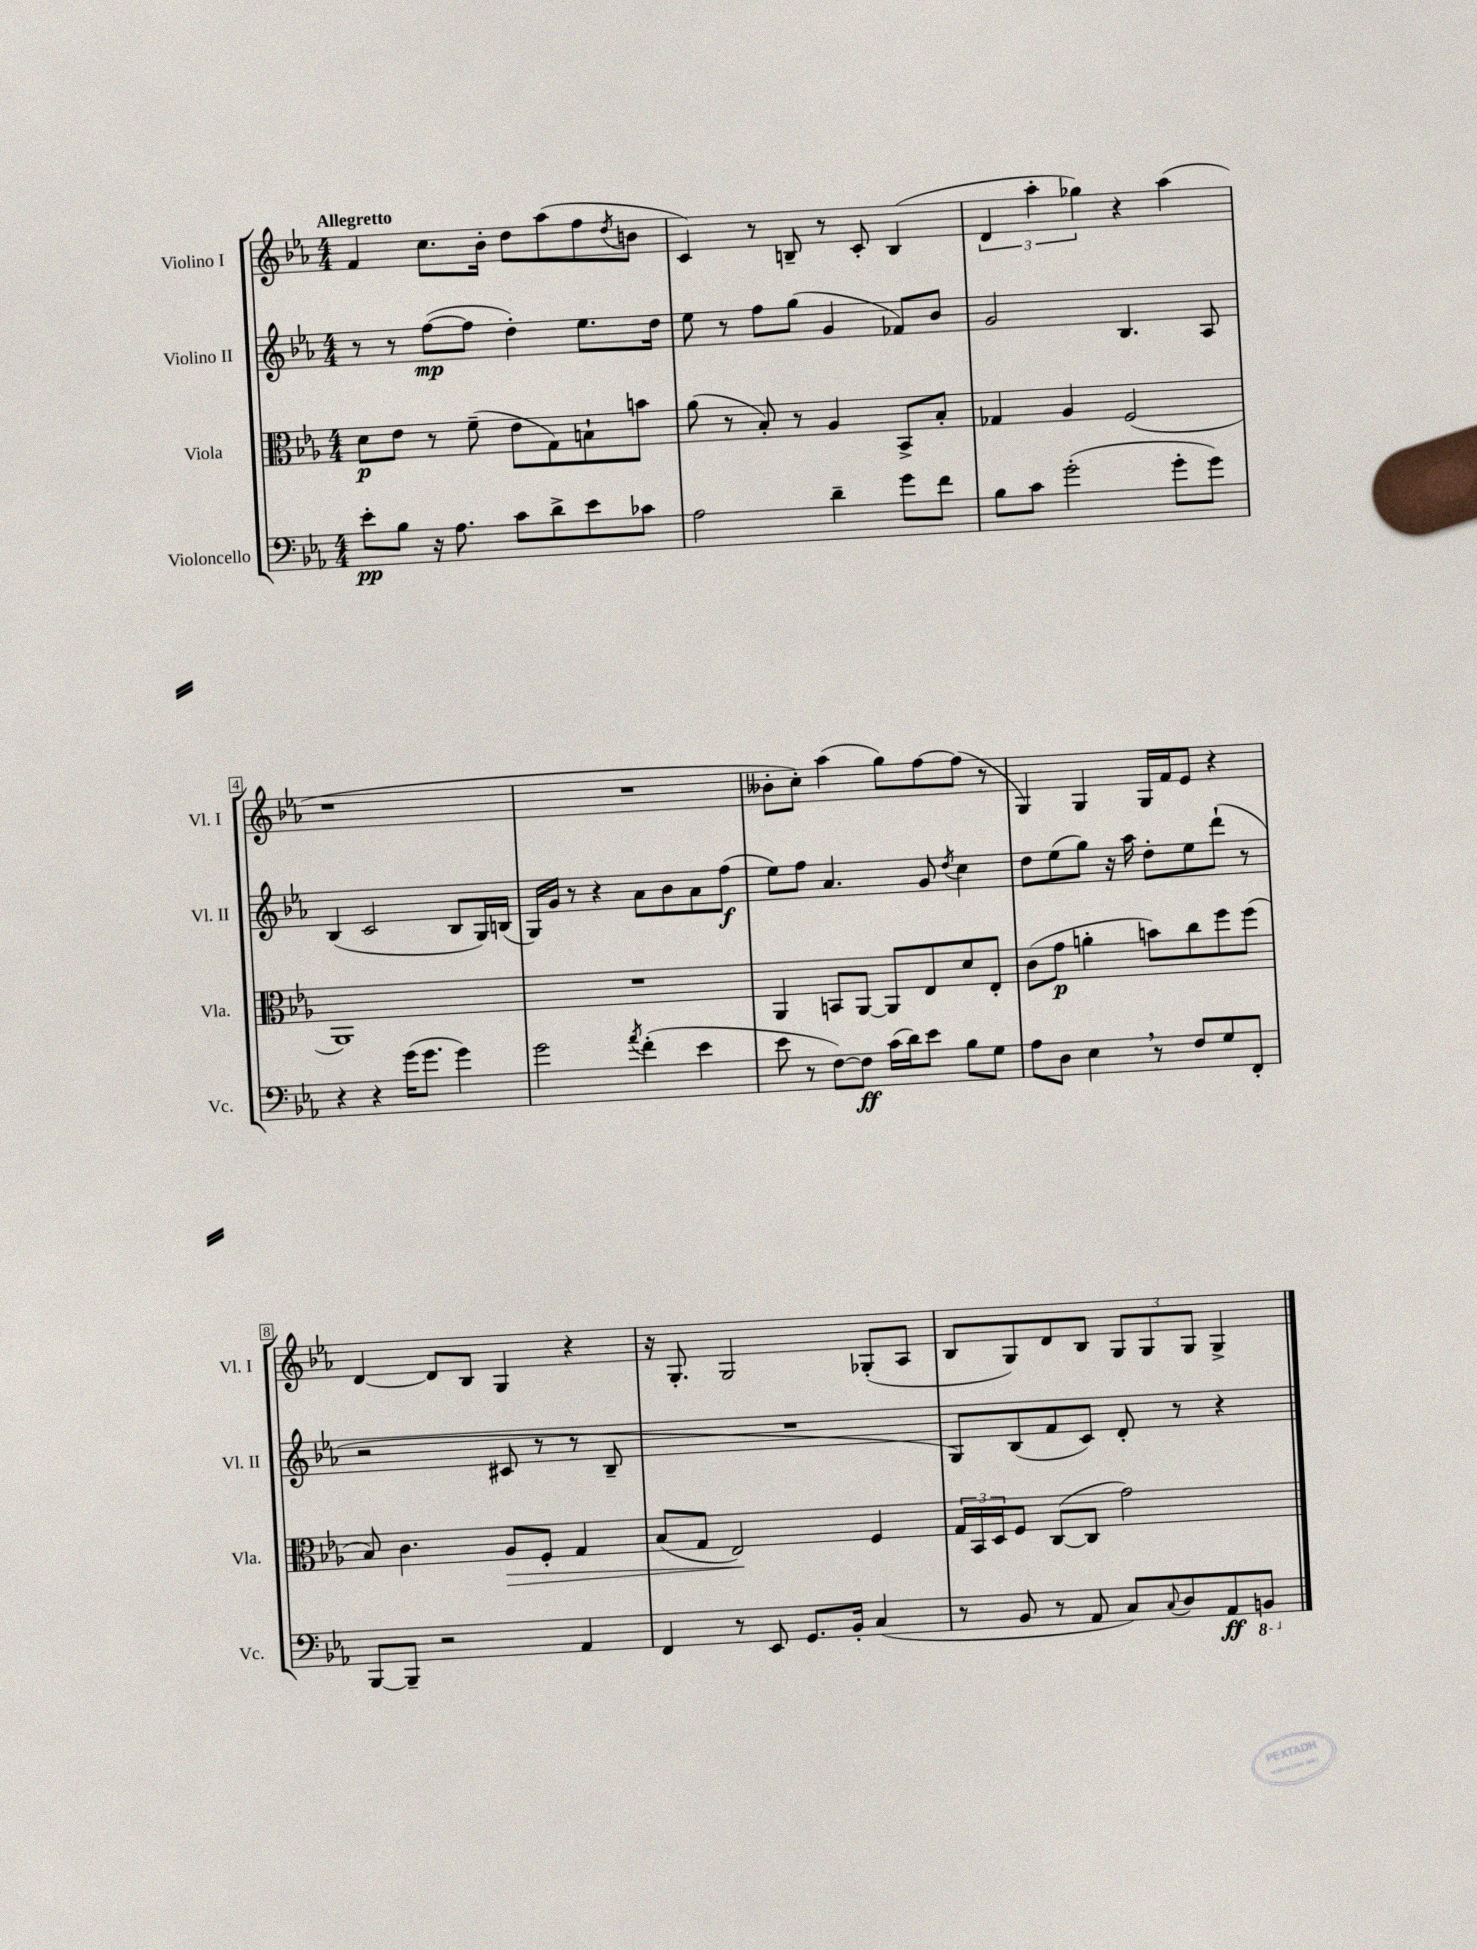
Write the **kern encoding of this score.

**kern	**kern	**kern	**kern
*staff4	*staff3	*staff2	*staff1
*clefF4	*clefC3	*clefG2	*clefG2
*k[b-e-a-]	*k[b-e-a-]	*k[b-e-a-]	*k[b-e-a-]
*M4/4	*M4/4	*M4/4	*M4/4
8e-'	8d	8r	4f
8B-	8e-	8r	.
16r	8r	([8ff	8.cc
8.A-	.	.	.
.	(8f~	8ff]	.
.	.	.	16b-'
8c	8e-	4dd')	8dd
8d^	8G)	.	(8aa-
8e-	8B`	8.ee-	8ff
.	.	.	8qdd
8c-	8b	.	8b
.	.	16dd	.
=	=	=	=
2A-	(8a-	8ee-	4c)
.	8r	8r	.
.	8B-')	8ff	8r
.	8r	(8gg	8B~
4d~	4A-	4g	8r
.	.	.	8c'
8g	8BB-^	8f-)	(4B
8f	8B-'	8b-	.
=	=	=	=
8B-	4G-	2g	6d
8c	.	.	.
.	.	.	6aa-'
(2g'	4A-	.	.
.	.	.	6gg-)
.	(2F	4.B-	4r
8g'	.	.	(4aa-
8g)	.	8A-	.
=	=	=	=
4r	1AA-)	(4B-	1r
4r	.	2c	.
(16g	.	.	.
8.g	.	.	.
4g)	.	8B-	.
.	.	16G)	.
.	.	(16B	.
=	=	=	=
2g	1r	16G)	1r
.	.	16g	.
.	.	8r	.
.	.	4r	.
8qa-	.	.	.
(4f'	.	8a-	.
.	.	8b-	.
4e-	.	8a-	.
.	.	(8ff	.
=	=	=	=
8e-	4AA-	8ee-)	8b--'
8r	.	8ff	8cc')
[8F)	8BB	4.a-	(4aa-
8F]	[8AA-	.	.
(16c	8AA-]	.	8gg)
16d)	.	.	.
8e-	8E-	8g	[8ff
.	.	8qdd	.
8B-	8d	4cc	(8ff]
8G	8E-'	.	8r
=	=	=	=
8A-	(8c	8dd	4G)
8D	8g	(8ee-	.
4E-	4a'	8gg)	4G
.	.	16r	.
.	.	16aa-	.
8r	8b)	8dd'	16G
.	.	.	16f
8F	8cc	8ee-	8e-
8G	8ff	(8ddd`	4r
8FF'	(8ff	8r	.
=	=	=	=
[8BBB-	8B-)	2r	[4d
8BBB-~]	4.c	.	.
2r	.	.	8d]
.	.	.	8B-
.	8A-	8c#	4G
.	8F'	8r	.
4AA-	4G	8r	4r
.	.	8B-~	.
=	=	=	=
4FF	(8B-	1r	16r
.	.	.	8.G'
.	8G	.	.
8r	2E-)	.	2G
8EE-	.	.	.
8.GG	.	.	.
16BB-'	.	.	.
(4C	4F	.	(8G-'
.	.	.	8A-
=	=	=	=
8r	24G	8G)	8B-
.	24BB-	.	.
.	24D	.	.
8BB-	8F	(8B-	8G)
8r	([8C	8f	8d
8AA-	8C]	8c)	8B-
8C)	2g)	8d'	12G
.	.	.	12G
8qqC	.	.	.
8D	.	8r	.
.	.	.	12G
8AA-	.	4r	4G^
8BBB	.	.	.
==	==	==	==
*-	*-	*-	*-
